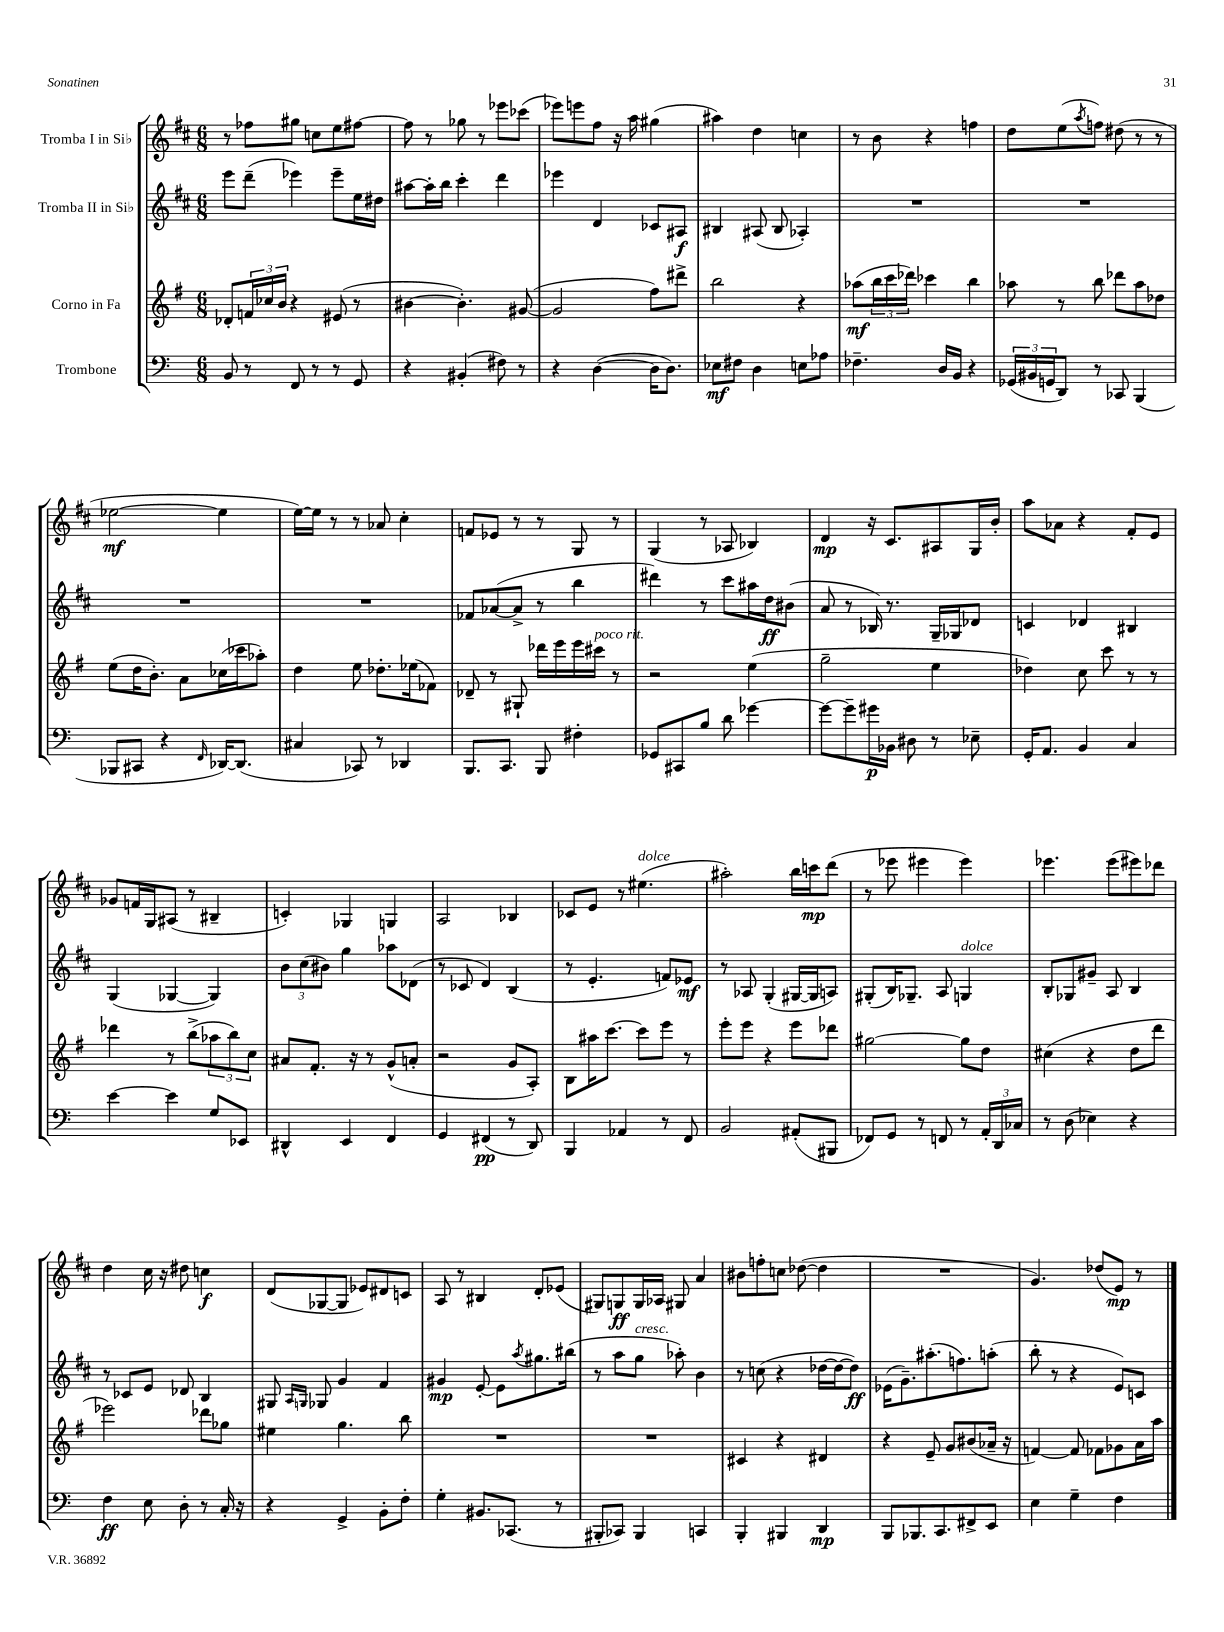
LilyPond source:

<<
\new StaffGroup <<
\new Staff = "s0" \with { instrumentName = "Tromba I in Sib" } {
    \clef treble \key d \major \numericTimeSignature \time 6/8
    r8 fes''8 gis''8 c''8 e''8 fis''8~ |
    fis''8 r8 ges''8 r8 ees'''8 ces'''8( |
    ees'''8) e'''8 fis''8 r16 a''16 gis''4( |
    ais''4) d''4 c''4 |
    r8 b'8 r4 f''4 |
    d''8 e''8( \acciaccatura { a''8 } f''8) dis''8( r8 r8 |
    ees''2~\mf ees''4 |
    e''16~) e''16 r8 r8 aes'8 cis''4-. |
    f'8 ees'8 r8 r8 g8 r8 |
    g4( r8 aes8 bes4) |
    d'4\mp r16 cis'8. ais8 g16 b'16-. |
    a''8 aes'8 r4 fis'8-. e'8 |
    ges'8 f'16 g16 ais8( r8 bis4-- |
    c'4-.) ges4 g4 |
    a2 bes4 |
    ces'8 e'8 r8 eis''4.^\markup { \italic "dolce" }( |
    ais''2-.) b''16 c'''16\mp d'''8( |
    r8 ees'''8 eis'''4 eis'''4) |
    ees'''4. ees'''8( eis'''8) des'''8 |
    d''4 cis''16 r16 dis''8 c''4\f |
    d'8( ges8~ ges8 ees'8) dis'8 c'8 |
    a8 r8 bis4 d'8-. ees'8( |
    gis8) g8\ff g16 aes16 gis8 a'4 |
    bis'8 f''8-. c''8 des''8~( des''4 |
    R2. |
    g'4.) des''8( e'8\mp) r8 \bar "|." |
}
\new Staff = "s1" \with { instrumentName = "Tromba II in Sib" } {
    \clef treble \key d \major \numericTimeSignature \time 6/8
    e'''8 d'''8--( ees'''4) ees'''8-- e''16 dis''16 |
    ais''8~ ais''16-. b''16 cis'''4-. d'''4 |
    ees'''4 d'4 ces'8 ais8\f |
    bis4 ais8( bis8 aes4-.) |
    R2. |
    R2. |
    R2. |
    R2. |
    fes'8 aes'8~( aes'8-> r8 b''4 |
    dis'''4) r8 cis'''8 ais''16 d''16\ff bis'8( |
    a'8 r8 bes16) r8. g16-- ges16 des'8 |
    c'4 des'4 bis4 |
    g4( ges4~ ges4) |
    \tuplet 3/2 { b'8 cis''8( bis'8) } g''4 aes''8 des'8( |
    r8 ces'8 d'4) b4( |
    r8 e'4.-. f'8) ees'8\mf |
    r8 aes8 g4-.( gis16~ gis16 a8) |
    gis8-.( b16) ges8.-- a8 g4^\markup { \italic "dolce" } |
    b8-. ges8 gis'8-- a8 b4 |
    r8 ces'8 e'8 des'8 b4 |
    gis8 \grace { a16 g16 } ges8 g'4 fis'4 |
    gis'4\mp e'8~-. e'8 \acciaccatura { a''8 } gis''8. bis''16( |
    r8 a''8 g''8^\markup { \italic "cresc." } aes''8-.) b'4 |
    r8 c''8( r4 des''16~ des''16~ des''8\ff) |
    ees'16( g'8.--) ais''8.-.( f''8.) a''8-.( |
    b''8-. r8 r4 e'8) c'8 \bar "|." |
}
\new Staff = "s2" \with { instrumentName = "Corno in Fa" } {
    \clef treble \key g \major \numericTimeSignature \time 6/8
    des'8-. \tuplet 3/2 { f'16 ces''16 b'16 } r4 eis'8( r8 |
    bis'4~ bis'4.-.) gis'8~( |
    gis'2 fis''8) dis'''8-> |
    b''2 r4 |
    aes''8\mf( \tuplet 3/2 { b''16 c'''16 des'''16) } ces'''4 b''4 |
    aes''8 r8 b''8 des'''8 aes''8 des''8 |
    e''8( d''16 b'8.-.) a'8 ces''16( ces'''16 aes''8-.) |
    d''4 e''8 des''8.-. ees''16( fes'8) |
    des'8-- r8 gis8-! des'''16 e'''16 e'''16 cis'''16^\markup { \italic "poco rit." } r8 |
    r2 e''4( |
    g''2-- e''4 |
    des''4) c''8 c'''8 r8 r8 |
    des'''4 r8 b''8->( \tuplet 3/2 { aes''8 b''8) c''8 } |
    ais'8 fis'8.-. r16 r8 g'8-^( a'8-. |
    r2 g'8 a8-.) |
    b8 ais''16 c'''8.~ c'''8 e'''8 r8 |
    e'''8-. e'''8 r4 e'''8 des'''8 |
    gis''2~ gis''8 d''8 |
    cis''4( r4 d''8 d'''8 |
    ees'''2) des'''8 ges''8 |
    eis''4 g''4. b''8 |
    R2. |
    R2. |
    cis'4 r4 dis'4 |
    r4 e'8-- g'8 bis'8( aes'16-- r16 |
    f'4~) f'8 fes'8 ges'8 a'16 a''16 \bar "|." |
}
\new Staff = "s3" \with { instrumentName = "Trombone" } {
    \clef bass \key c \major \numericTimeSignature \time 6/8
    b,8 r8 f,8 r8 r8 g,8 |
    r4 bis,4-.( fis8) r8 |
    r4 d4~( d16 d8.) |
    ees8\mf fis8 d4 e8 aes8 |
    fes4.-- d16 b,16 r4 |
    \tuplet 3/2 { ges,16( bis,16 g,16 } d,8) r8 ces,8 b,,4( |
    bes,,8 cis,8 r4 \grace { f,16 } des,16~) des,8.( |
    cis4 ces,8) r8 des,4 |
    b,,8. c,8. b,,8 fis4-. |
    ges,8 cis,8 b8 d'8 ges'4~ |
    ges'8~ ges'8-- gis'16\p bes,16 dis8 r8 ees8-- |
    g,16-. a,8. b,4 c4 |
    e'4~ e'4 g8 ees,8 |
    dis,4-^ e,4 f,4 |
    g,4 fis,4\pp( r8 d,8) |
    b,,4 aes,4 r8 f,8 |
    b,2 ais,8-.( bis,,8 |
    fes,8) g,8 r8 f,8 r8 \tuplet 3/2 { a,16-. d,16 ces16 } |
    r8 d8( ees4) r4 |
    f4\ff e8 d8-. r8 c16-. r16 |
    r4 g,4-> b,8-. f8-. |
    g4-. bis,8. ces,8.( r8 |
    bis,,8-. ces,8) bis,,4 c,4 |
    b,,4-. bis,,4 d,4\mp |
    b,,8 bes,,8. c,8. fis,8-> e,8 |
    e4 g4-- f4 \bar "|." |
}
>>
>>
\layout { \context { \Score \remove "Bar_number_engraver" } }
